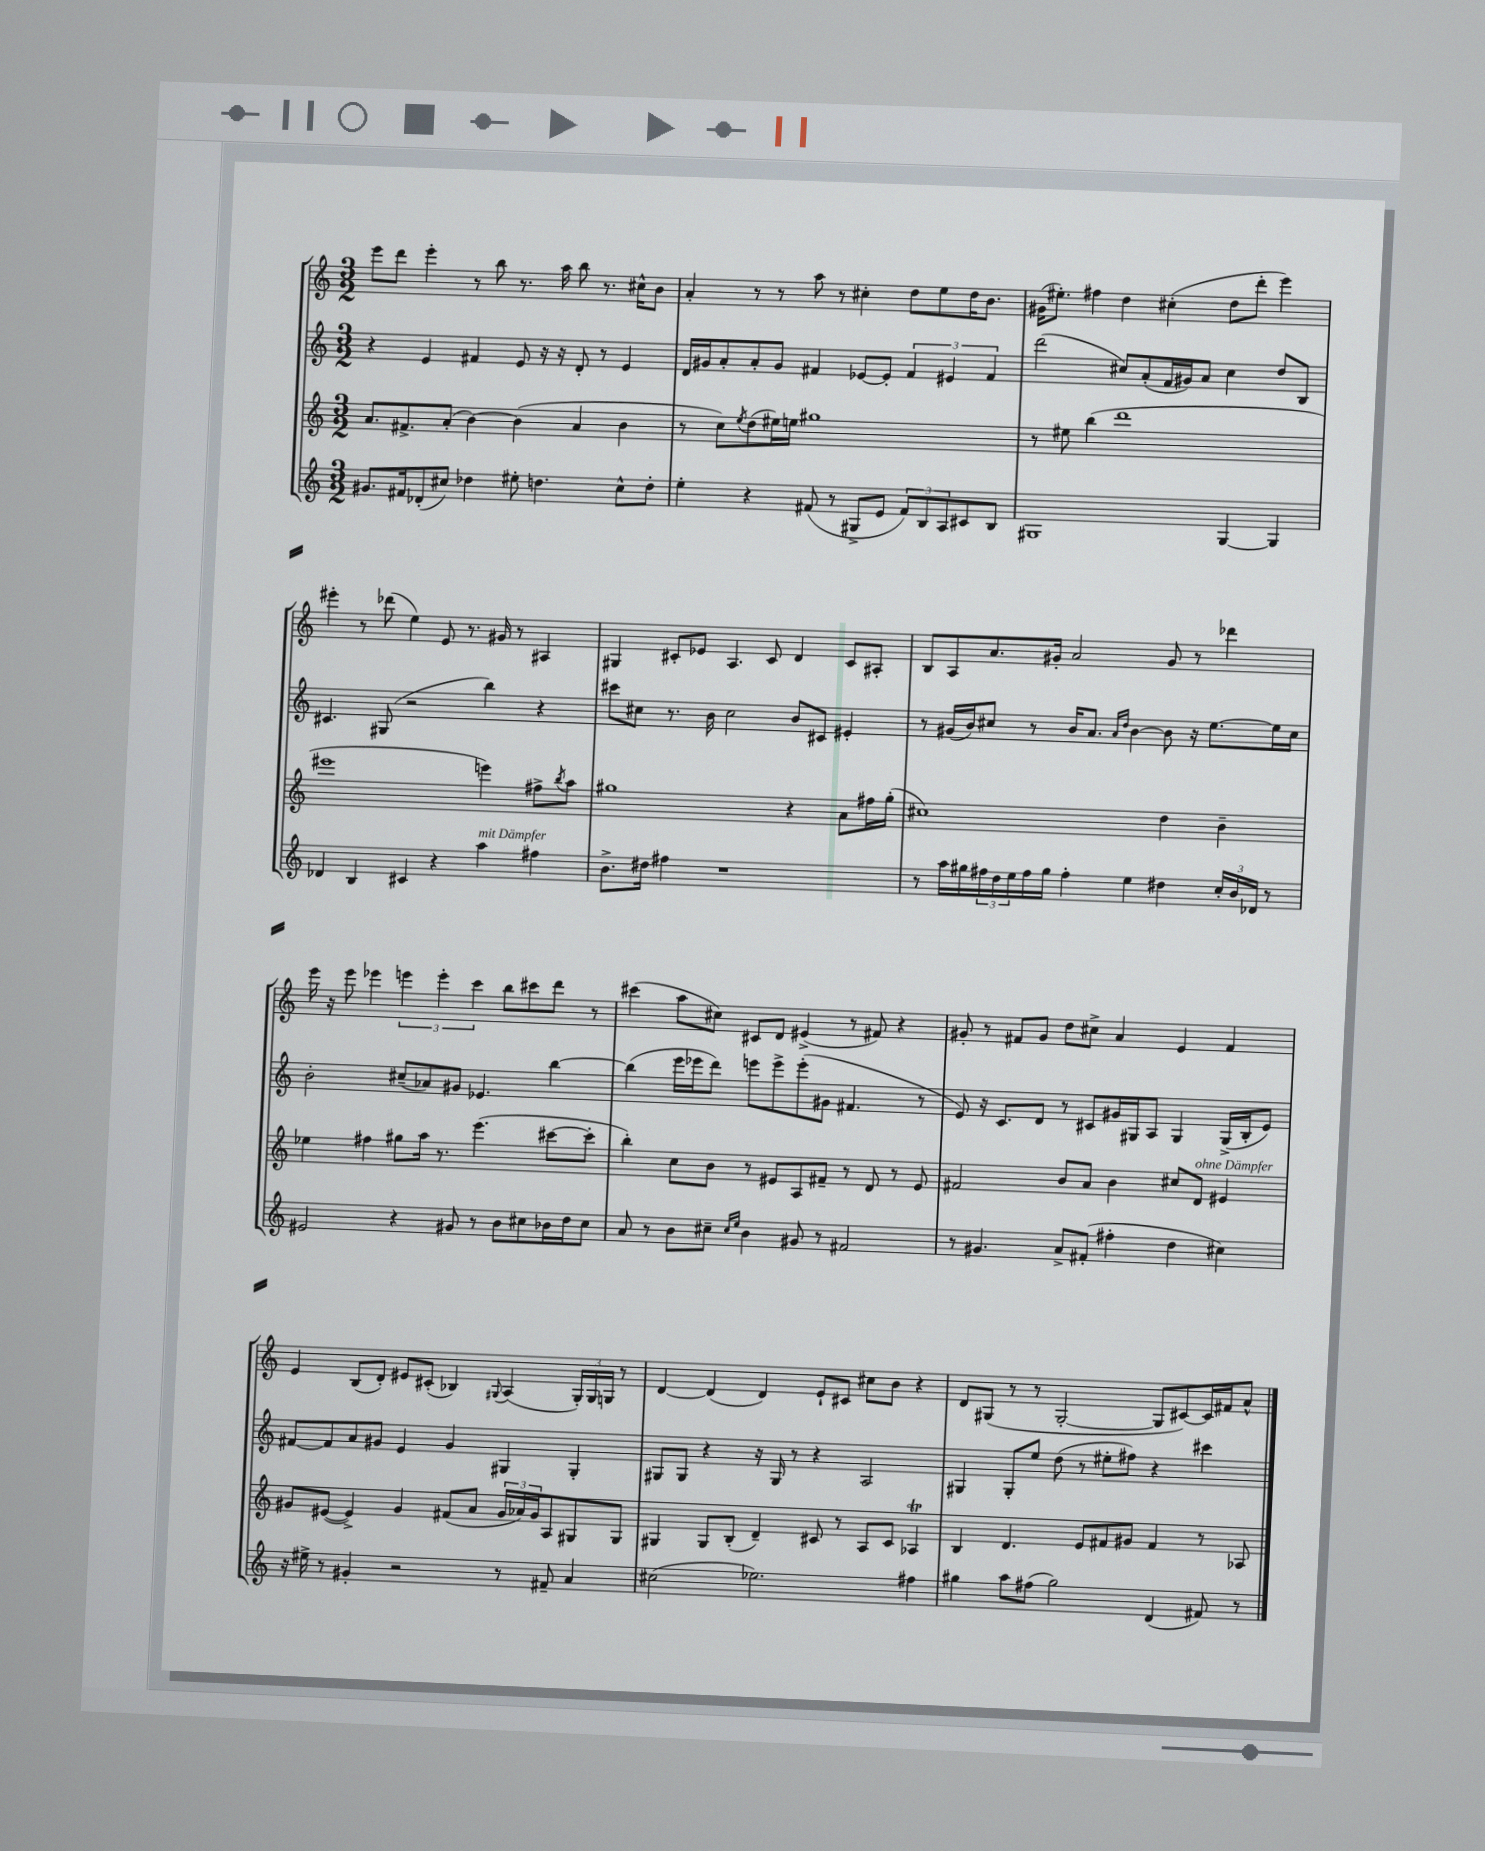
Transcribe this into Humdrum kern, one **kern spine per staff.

**kern	**kern	**kern	**kern
*part4	*part3	*part2	*part1
*staff4	*staff3	*staff2	*staff1
*clefG2	*clefG2	*clefG2	*clefG2
*k[]	*k[]	*k[]	*k[]
*M3/2	*M3/2	*M3/2	*M3/2
=5	=5	=5	=5
8.g#X/L	8.a/L	4r	8eee\L
.	.	.	8ddd\J
16f#X/k	8.f#X^/	.	.
(8d-X'/	.	4e/	4eee'\
8cc#X/J)	(8a'/J	.	.
4dd-X\	[4b\)	4f#X/	8r
.	.	.	8bb\
8ee#X'\	(4b\]	8e/	8.r
4.ddn\	.	16r	.
.	.	16r	16aa\
.	4a/	8d'/	8bb\
.	.	8r	8.r
8cc#^^\L	4b\	4e/	.
.	.	.	16cc#X^^\KL
8dd'\J	.	.	8b\J
=6	=6	=6	=6
4ee'\	8r	16d/LL	4a'/
.	.	16g#X/J	.
.	8cc\L)	8a'/	.
.	8qee/	.	.
4r	(8dd\	8a'/	8r
.	16ee#X\L)	8g#/J	8r
.	16een\JJ	.	.
(8f#X/	1gg#X	4f#X/	8aa\
8r	.	.	8r
8G#X^/L	.	[8e-X/L	4cc#X'\
8e/J	.	8e-'/J]	.
12f#/L)	.	6f#/	8dd\L
12B/	.	.	.
.	.	.	8ee\
12A/	.	6e#X/	.
8c#X/	.	.	16dd\K
.	.	.	8.b\J
.	.	6f#/	.
8B/J	.	.	.
=7	=7	=7	=7
1G#X	8r	(2ddd\	(16g#X\KL
.	.	.	8.ee#X'\J)
.	8ee#X\	.	.
.	(4bb\	.	4ff#X\
.	1ddd	8cc#X/L)	4dd\
.	.	(8a'/	.
.	.	16f/L	(4cc#X'\
.	.	16g#X/J)	.
.	.	8a/J	.
[4G#/	.	4cc#\	8dd\L
.	.	.	8ddd'\J
4G#/]	.	8dd/L	4eee\)
.	.	8B/J	.
!!LO:LB:g=z
=8	=8	=8	=8
4d-X/	1eee#X	4.c#X/	4eee#X'\
4B/	.	.	8r
.	.	(8G#X/	(8ddd-X\
4c#X/	.	2r	4ee\)
4r	.	.	8e/
.	.	.	8.r
!LO:TX:a:i:t=mit Dämpfer	!	!	!
4aa\	4eeen\)	4bb\)	.
.	.	.	16g#X/
.	.	.	8r
4ff#X\	8ff#X^\L	4r	4A#X/
.	8qbb/	.	.
.	8aa\J	.	.
=9	=9	=9	=9
8.b^\L	1gg#X	8ccc#X\L	4G#X/
.	.	8cc#X\J	.
16dd#X\Jk	.	.	.
4ff#X\	.	8.r	8c#X'/L
.	.	.	8e-X/J
.	.	16b\	.
1r	.	2cc#\	4.A/
.	.	.	8c#/
.	4r	8b/L	4d/
.	.	8c#X/J	.
.	8a\L	4e#X'/	8c#/L
.	16ff#X\L	.	8A#X'/J
.	(16gg#'\JJ	.	.
=10	=10	=10	=10
8r	1cc#X)	8r	8B/L
16aa\LL	.	(16g#X/LL	8A/
16gg#X\	.	16b/J)	.
24ff#X\	.	8cc#X/J	8.a/
24dd\	.	.	.
24ee\	.	.	.
16ff#\	.	8r	.
16gg#\JJ	.	.	16g#X'/Jk
4ff#'\	.	16b/KL	2a/
.	.	8.a/J	.
.	.	16qqa/LL	.
.	.	16qqdd/JJ	.
4ee\	.	[4b\	.
4dd#X\	4dd\	8b\]	8g#/
.	.	16r	8r
.	.	[8.ee\L	.
24cc'/LL	4b~\	.	4ddd-X\
24b/	.	.	.
24d-X/JJ	.	.	.
8r	.	16ee\L]	.
.	.	16cc#\JJ	.
!!LO:LB:g=z
=11	=11	=11	=11
2e#X/	4ee-X\	2b'\	16eee\
.	.	.	16r
.	.	.	8eee\
.	4ff#X\	.	4eee-X\
4r	8gg#X\L	(8cc#X~/L	6eeen\
.	16aa\Jk	8a-X/)	.
.	.	.	6eee'\
.	8.r	.	.
8g#X/	.	8g#X/J	.
.	.	.	6ccc\
8r	(4.eee\	4.e-X/	.
8b\L	.	.	8bb\L
8cc#X\	.	.	8ccc#X\
16b-X\L	[8ccc#X\L	[4bb\	8ddd\J
16dd\J	.	.	.
8cc#\J	8ccc#'\J]	.	8r
=12	=12	=12	=12
8a/	4bb'\)	(4bb\]	(4ccc#X\
8r	.	.	.
8b\L	8cc\L	16eee\LL	8aa\L
.	.	16eee-X\J	.
8cc#X~\J	8b\J	8ddd\J)	8cc#X\J)
16qqcc#/LL	.	.	.
16qqee/JJ	.	.	.
4b\	8r	8eeen\L	8c#X/L
.	8e#X/L	8eee^\	8d/J
8g#X/	8A/	(8eee'\	(4e#X^/
8r	8f#X~/J	8g#X\J	.
2f#X/	8r	4.f#X/	8r
.	8d/	.	8f#X/)
.	8r	.	4r
.	8e#/	8r	.
=13	=13	=13	=13
8r	2f#X/	8e/)	8g#X'/
4.g#X/	.	16r	8r
.	.	8.c/L	.
.	.	.	8f#X/L
.	.	8d/J	8g#/J
8a^/L	8b/L	8r	8dd\L
(8f#X'/J	8a/J	8c#X/L	8cc#X^\J
4ff#X'\	4b\	16g#X/L	4a/
.	.	16G#X/J	.
.	.	8A/J	.
4dd\	8cc#X/L	4G#/	4e/
!	!LO:TX:a:i:t=ohne Dämpfer	!	!
.	8d/J	.	.
4cc#X\)	4e#X/	(16G#^/LL	4f#/
.	.	16B'/J	.
.	.	8e/J)	.
!!LO:LB:g=z
=14	=14	=14	=14
16r	8g#X/L	[8f#X/L	4e/
16ee#X^\	.	.	.
8r	([8e#X/J	8f#/]	.
4g#X'/	4e#^/])	8a/	(8B/L
.	.	8g#X/J	8d'/J)
2r	4g#/	4e/	8e#X/L
.	.	.	(8c#X'/J
.	(8f#X/L	4g#/	4B-X/)
.	8a/J	.	.
.	.	.	8qqG#X/
8r	24g#/LL	4G#X/	(4A/
.	24a-X/)	.	.
.	24g#/J	.	.
8f#X~/	8A/	.	.
4a/	8G#X/	4G#'/	24G#'/LL)
.	.	.	24G#/
.	.	.	24Gn/JJ
.	8G#/J	.	8r
=15	=15	=15	=15
(2cc#X\	4G#X/	8G#X/L	[4d/
.	.	8G#/J	.
.	8G#/L	4r	(4d/]
.	(8B'/J	.	.
2.ee-X\)	4d~/)	16r	4d/)
.	.	16G#/	.
.	.	8r	.
.	8c#X/	4r	8e`/L
.	8r	.	8c#X/J
.	8A/L	2A/	8cc#X\L
.	8c#/J	.	8b\J
4ff#X\	4A-XT/	.	4r
=16	=16	=16	=16
4gg#X\	4B/	4G#X/	8d/L
.	.	.	(8G#X/J
8aa\L	4.d/	8G#'/L	8r
(8ff#X\J	.	8ee/J	8r
2gg#\)	.	(8dd\	[2G#'/
.	8e/L	8r	.
.	8f#X/	8ee#X'\L	.
.	8g#X/J	8ff#X\J)	.
(4d/	4f#/	4r	8G#/L]
.	.	.	[8c#X/)
8f#X/)	8r	4ccc#X\	16c#/L]
.	.	.	16f#X/J
8r	8A-X/	.	8a^^/J
==	==	==	==
*-	*-	*-	*-
